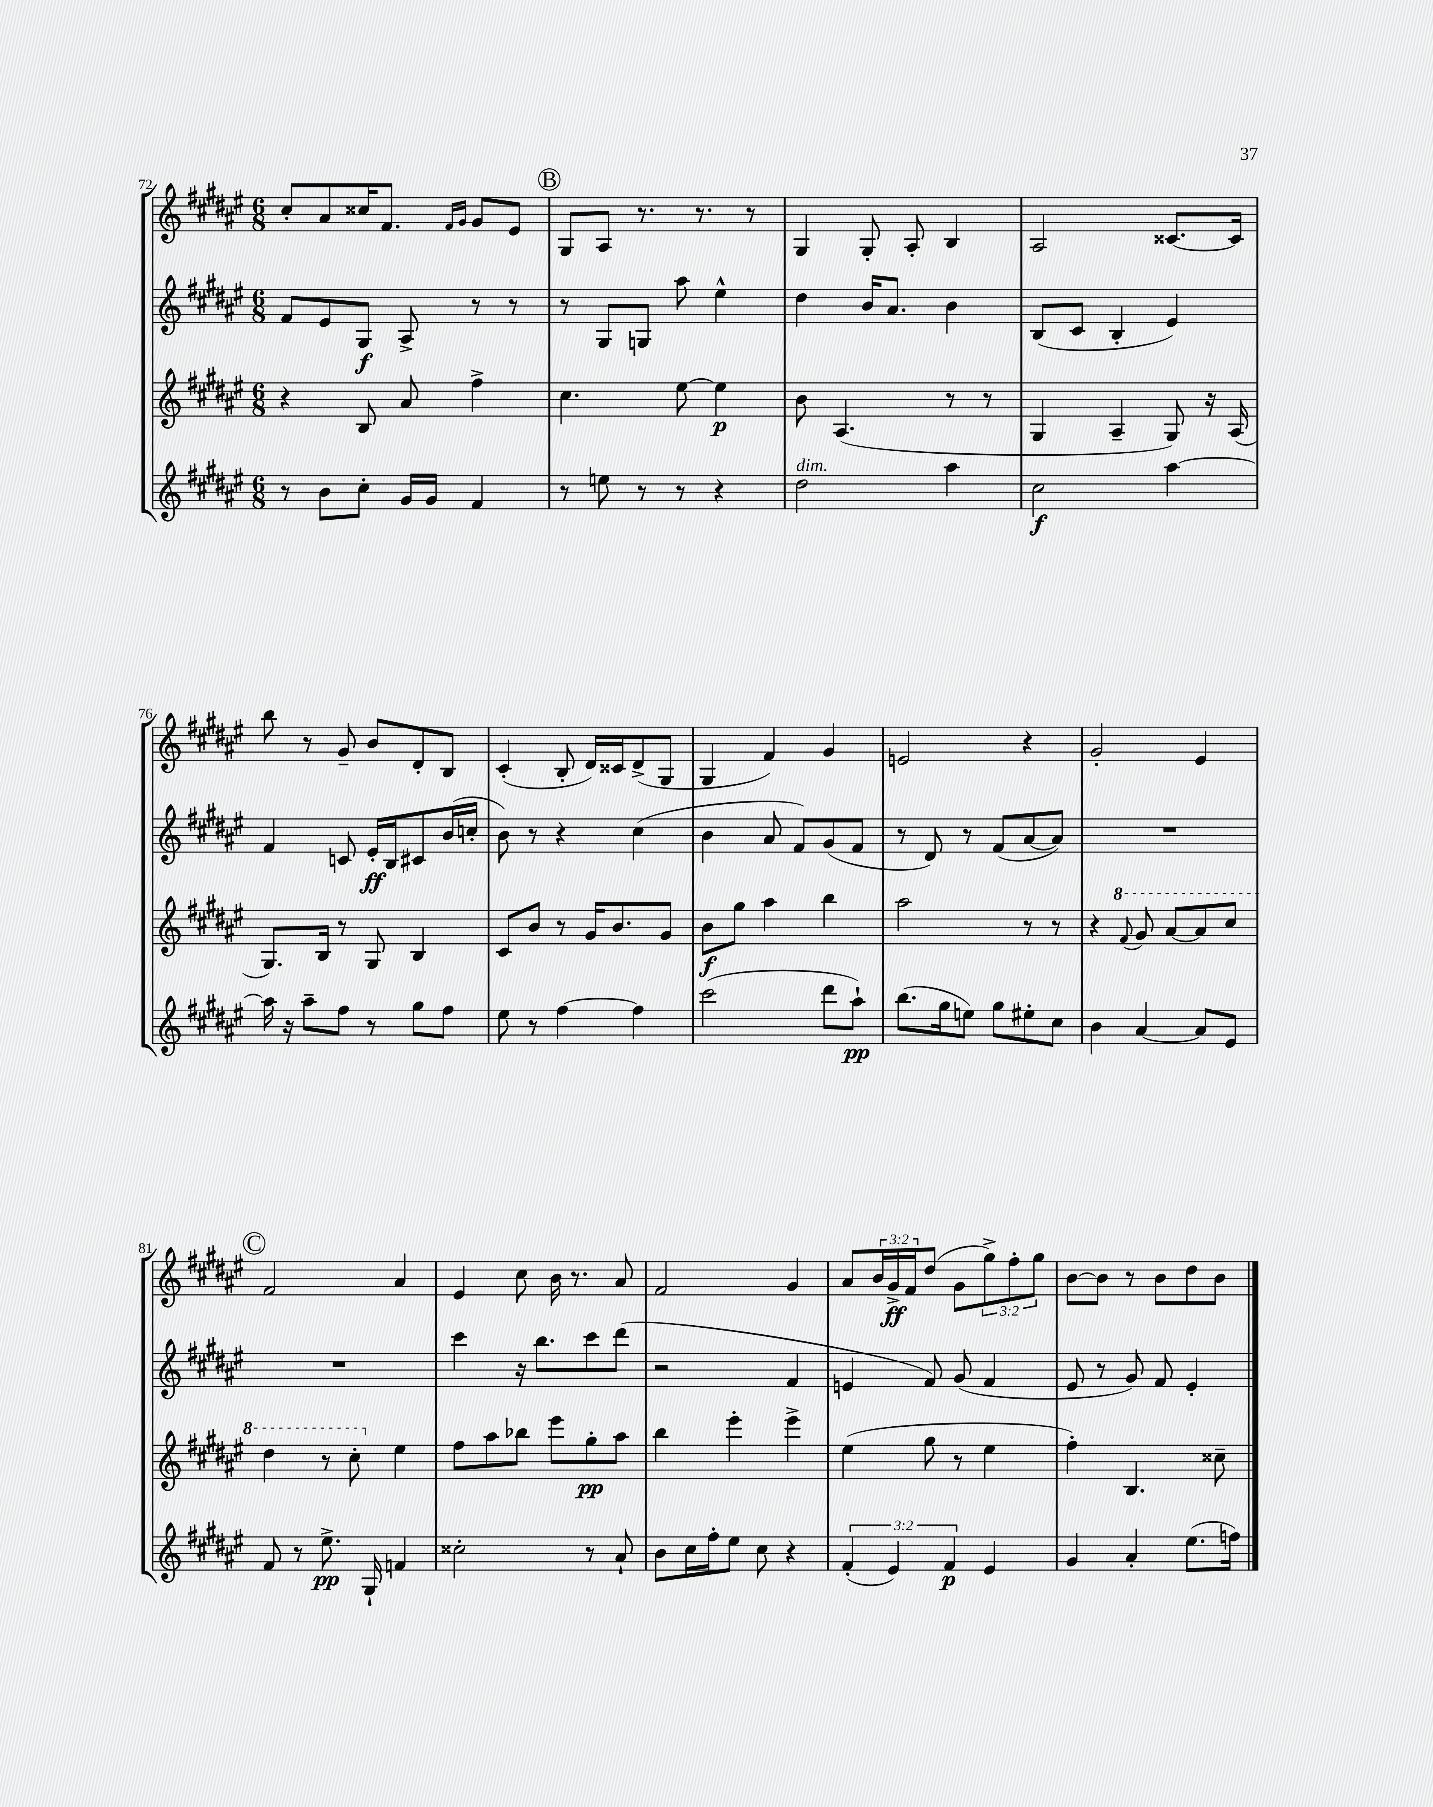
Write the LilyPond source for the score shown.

<<
\new StaffGroup <<
\new Staff = "s0" {
    \clef treble \key fis \major \numericTimeSignature \time 6/8 \override Staff.TupletNumber.text = #tuplet-number::calc-fraction-text
    cis''8-. ais'8 cisis''16 fis'8. \grace { fis'16 gis'16 } gis'8 eis'8 |
    \mark \markup { \circle "B" } gis8 ais8 r8. r8. r8 |
    gis4 gis8-. ais8-. b4 |
    ais2 cisis'8.~ cisis'16 |
    b''8 r8 gis'8-- b'8 dis'8-. b8 |
    cis'4-.( b8-. dis'16) cisis'16 dis'8->( gis8 |
    gis4 fis'4) gis'4 |
    e'2 r4 |
    gis'2-. eis'4 |
    \mark \markup { \circle "C" } fis'2 ais'4 |
    eis'4 cis''8 b'16 r8. ais'8 |
    fis'2 gis'4 |
    ais'8 \tuplet 3/2 { b'16 gis'16->\ff fis'16 } dis''8( gis'8 \tuplet 3/2 { gis''8->) fis''8-. gis''8 } |
    b'8~ b'8 r8 b'8 dis''8 b'8 \bar "|." |
}
\new Staff = "s1" {
    \clef treble \key fis \major \numericTimeSignature \time 6/8
    fis'8 eis'8 gis8\f ais8-> r8 r8 |
    \mark \markup { \circle "B" } r8 gis8 g8 ais''8 eis''4-^ |
    dis''4 b'16 ais'8. b'4 |
    b8( cis'8 b4-. eis'4) |
    fis'4 c'8 eis'16-.\ff b16 cis'8 b'16( c''16-. |
    b'8) r8 r4 cis''4( |
    b'4 ais'8 fis'8) gis'8( fis'8 |
    r8 dis'8) r8 fis'8( ais'8~ ais'8) |
    R2. |
    \mark \markup { \circle "C" } R2. |
    cis'''4 r16 b''8. cis'''8 dis'''8( |
    r2 fis'4 |
    e'4 fis'8) gis'8( fis'4 |
    eis'8 r8 gis'8) fis'8 eis'4-. \bar "|." |
}
\new Staff = "s2" {
    \clef treble \key fis \major \numericTimeSignature \time 6/8
    r4 b8 ais'8 fis''4-> |
    \mark \markup { \circle "B" } cis''4. eis''8~ eis''4\p |
    b'8 ais4.( r8 r8 |
    gis4 ais4-- gis8) r16 ais16( |
    gis8.) b16 r8 gis8 b4 |
    cis'8 b'8 r8 gis'16 b'8. gis'8 |
    b'8\f gis''8 ais''4 b''4 |
    ais''2 r8 r8 |
    r4 \ottava #1 \appoggiatura { fis''8 } gis''8 ais''8~ ais''8 cis'''8 |
    \mark \markup { \circle "C" } dis'''4 r8 cis'''8-. \ottava #0 eis''4 |
    fis''8 ais''8 bes''8 eis'''8 gis''8-.\pp ais''8 |
    b''4 eis'''4-. eis'''4-> |
    eis''4( gis''8 r8 eis''4 |
    fis''4-.) b4. cisis''8-- \bar "|." |
}
\new Staff = "s3" {
    \clef treble \key fis \major \numericTimeSignature \time 6/8 \override Staff.TupletNumber.text = #tuplet-number::calc-fraction-text
    r8 b'8 cis''8-. gis'16 gis'16 fis'4 |
    \mark \markup { \circle "B" } r8 e''8 r8 r8 r4 |
    dis''2^\markup { \italic "dim." } ais''4 |
    cis''2\f ais''4~ |
    ais''16 r16 ais''8-- fis''8 r8 gis''8 fis''8 |
    eis''8 r8 fis''4~ fis''4 |
    cis'''2( dis'''8 ais''8-!\pp) |
    b''8.( gis''16 e''8) gis''8 eis''8-. cis''8 |
    b'4 ais'4~ ais'8 eis'8 |
    \mark \markup { \circle "C" } fis'8 r8 eis''8.->\pp gis16-! f'4 |
    cisis''2-. r8 ais'8-! |
    b'8 cis''16 fis''16-. eis''8 cis''8 r4 |
    \tuplet 3/2 { fis'4-.( eis'4) fis'4\p } eis'4 |
    gis'4 ais'4-. eis''8.( f''16) \bar "|." |
}
>>
>>
\layout { \context { \Score currentBarNumber = #72 } }
